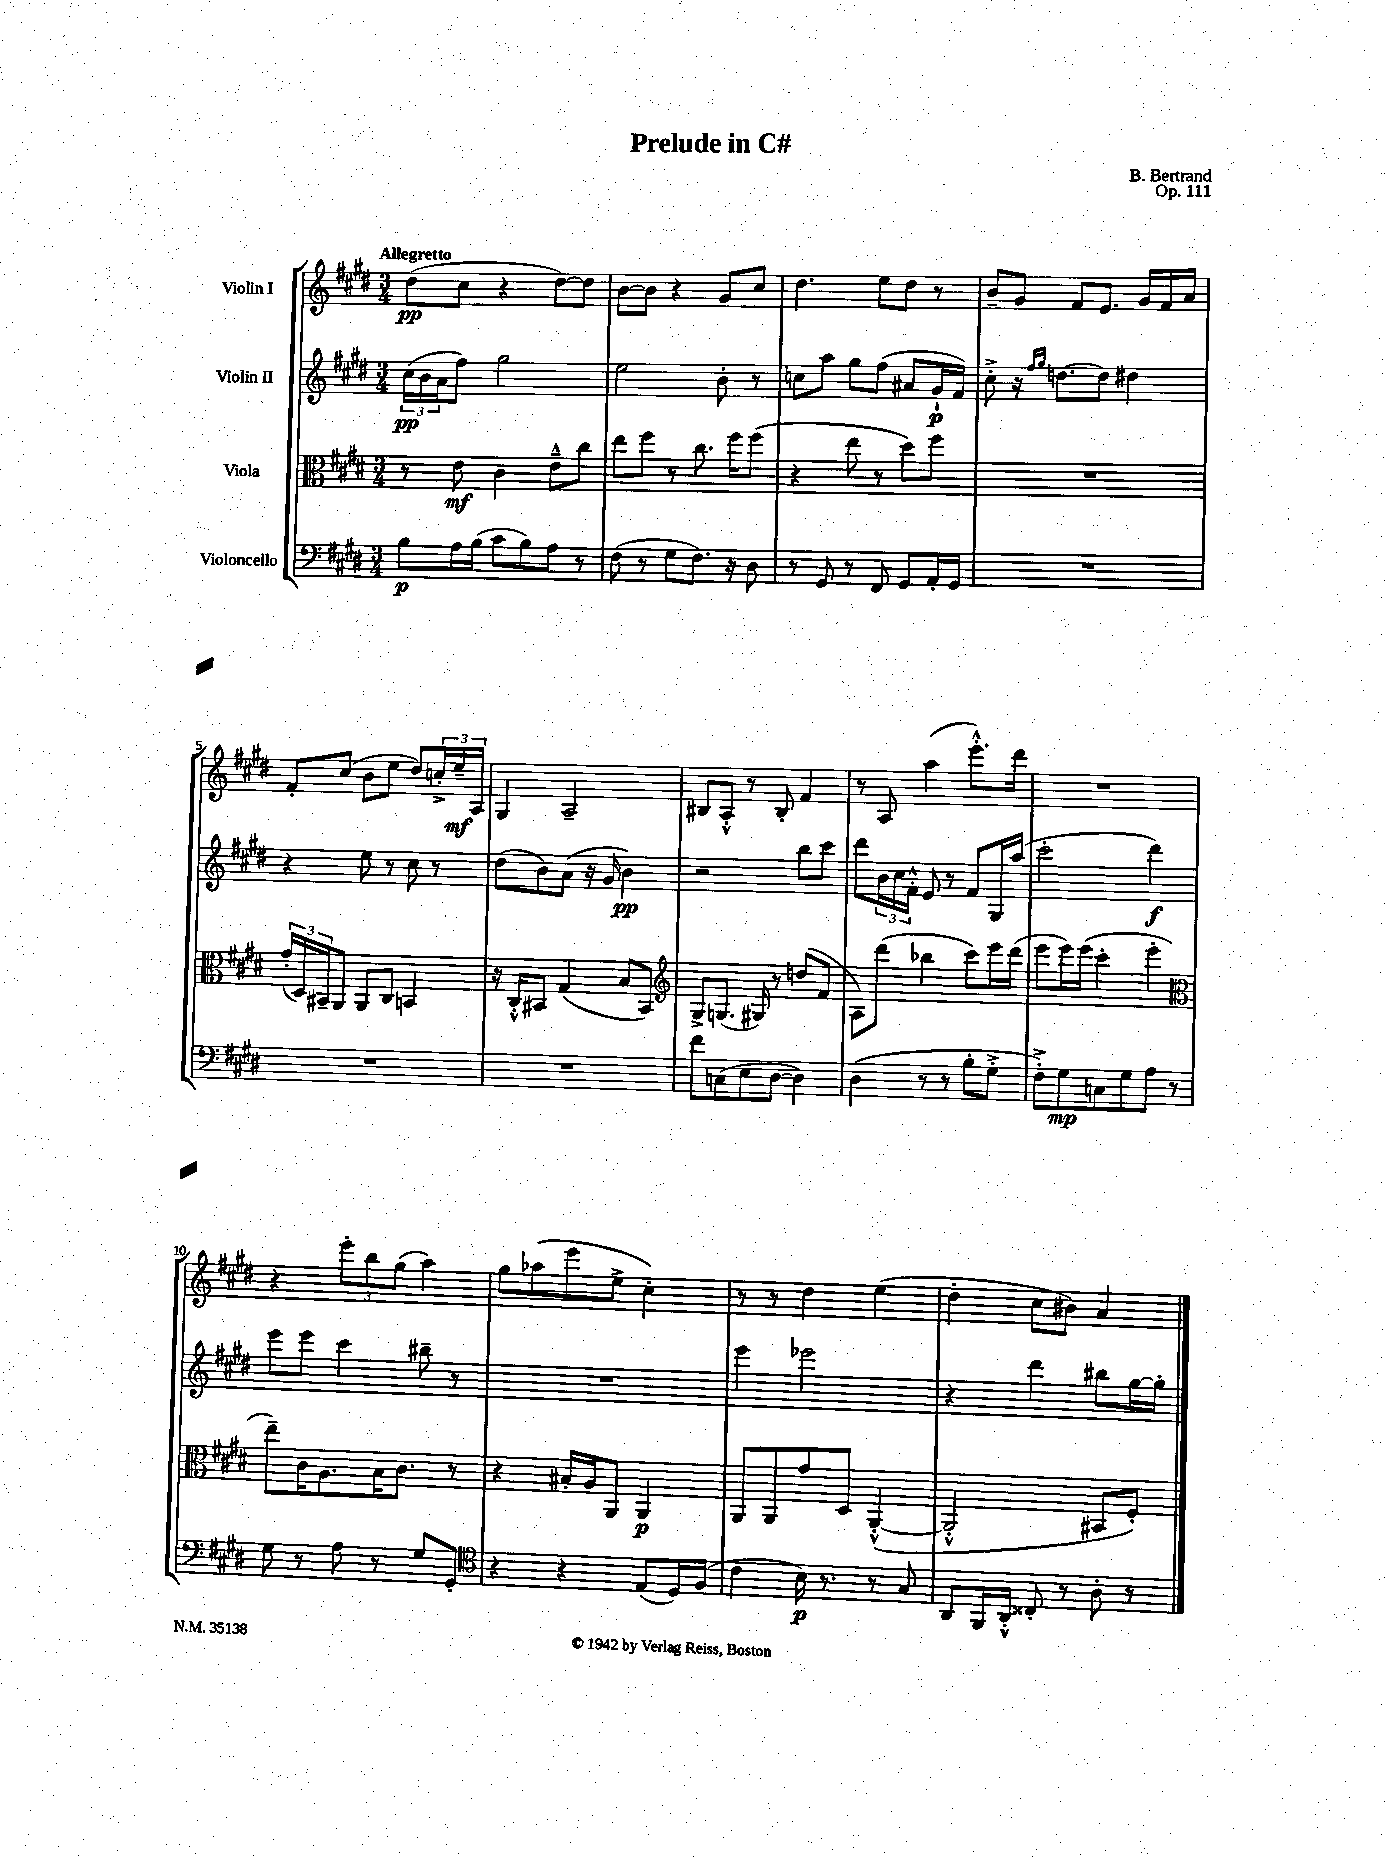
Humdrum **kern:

**kern	**kern	**kern	**kern
*staff4	*staff3	*staff2	*staff1
*clefF4	*clefC3	*clefG2	*clefG2
*k[f#c#g#d#]	*k[f#c#g#d#]	*k[f#c#g#d#]	*k[f#c#g#d#]
*M3/4	*M3/4	*M3/4	*M3/4
8B	8r	(24cc#	(8dd#
.	.	24b	.
.	.	24a	.
16A	8e	8ff#)	8cc#
(16B	.	.	.
8c#	4c#	2gg#	4r
8B)	.	.	.
8A	8e~^^	.	[8dd#)
8r	8cc#	.	8dd#]
=	=	=	=
(8F#	8ee	2ee	[8b
8r	8ff#	.	8b]
8G#	8r	.	4r
8.F#)	8.cc#	.	.
.	.	8b'	8g#
16r	16ff#	.	.
8D#	(8ff#	8r	8cc#
=	=	=	=
8r	4r	8cc	4.dd#
8GG#	.	8aa	.
8r	8ee	8gg#	.
8FF#	8r	(8ff#	8ee
8GG#	8dd#)	8a#	8dd#
16AA'	8ff#	16g#`	8r
16GG#	.	16f#)	.
=	=	=	=
2.r	2.r	8cc#'^	8b~
.	.	16r	8g#
.	.	16qqff#	.
.	.	16qqgg#	.
.	.	[8.dd	.
.	.	.	8f#
.	.	8dd]	8.e
.	.	4dd#	.
.	.	.	16g#
.	.	.	16f#
.	.	.	16a
=	=	=	=
2.r	(24g#'	4r	8f#'
.	24D#)	.	.
.	24BB#~	.	.
.	8AA	.	(8cc#
.	8AA	8ee	8b
.	8C#	8r	8ee
.	4BB	8cc#	8dd#)
.	.	8r	24cc'^
.	.	.	24ee~
.	.	.	24A
=	=	=	=
2.r	16r	(8dd#	4G#
.	16C#'^^	.	.
.	8BB#	8b)	.
.	(4G#	(8a	2A~
.	.	16r	.
.	.	16g#	.
.	8B	4b)	.
.	8BB#)	.	.
=	=	=	=
*	*clefG2	*	*
8f#	8G#^	2r	8B#
(8C	(8.G	.	8A'^^
8E	.	.	8r
.	16G#)	.	.
[8D#	8r	.	8B#'
4D#])	(8dd	8bb	4f#
.	8f#	8ccc#	.
=	=	=	=
(4D#	8A)	8ddd#	8r
.	(8ddd#	24b	8A
.	.	24cc#	.
.	.	24f#'^^	.
8r	4bb-	8e	(4aa
8r	.	8r	.
8B'	8ccc#)	8f#	8.eee'^^)
8G#'^	16eee	16G#	.
.	(16ddd#	(16aa	16ddd#
=	=	=	=
8F#'^)	8eee	2ccc#'	2.r
8G#	16eee)	.	.
.	(16eee	.	.
8C	4ccc#'	.	.
8G#	.	.	.
8A	4eee'	4ddd#)	.
8r	.	.	.
=	=	=	=
*	*clefC3	*	*
8G#	8ee~)	8eee	4r
8r	16c#	8eee	.
.	8.A	.	.
8A	.	4ccc#	12eee'
.	.	.	12bb
8r	16B	.	.
.	.	.	(12gg#
.	8.c#	.	.
8G#	.	8bb#~	4aa)
8GG#'	8r	8r	.
=	=	=	=
*clefC4	*	*	*
4r	4r	2.r	8gg#
.	.	.	(8aa-
4r	16B#'	.	8eee
.	16A	.	.
.	8AA	.	8ee^
(8E	4AA	.	4cc#')
16D#)	.	.	.
(16F#	.	.	.
=	=	=	=
4c#	8AA	4eee	8r
.	8AA	.	8r
16B)	8g#	2eee-	4dd#
8.r	.	.	.
.	8D#	.	.
8r	([4AA'^^	.	(4ee
8G#	.	.	.
=	=	=	=
8AA	2AA'^^]	4r	4dd#'
16FF#	.	.	.
16AA'^^	.	.	.
8C##'	.	4ddd#	8cc#
8r	.	.	8b#)
8A'	8BB#	8bb#	4a
8r	8F#')	[16gg#	.
.	.	16gg#']	.
==	==	==	==
*-	*-	*-	*-
